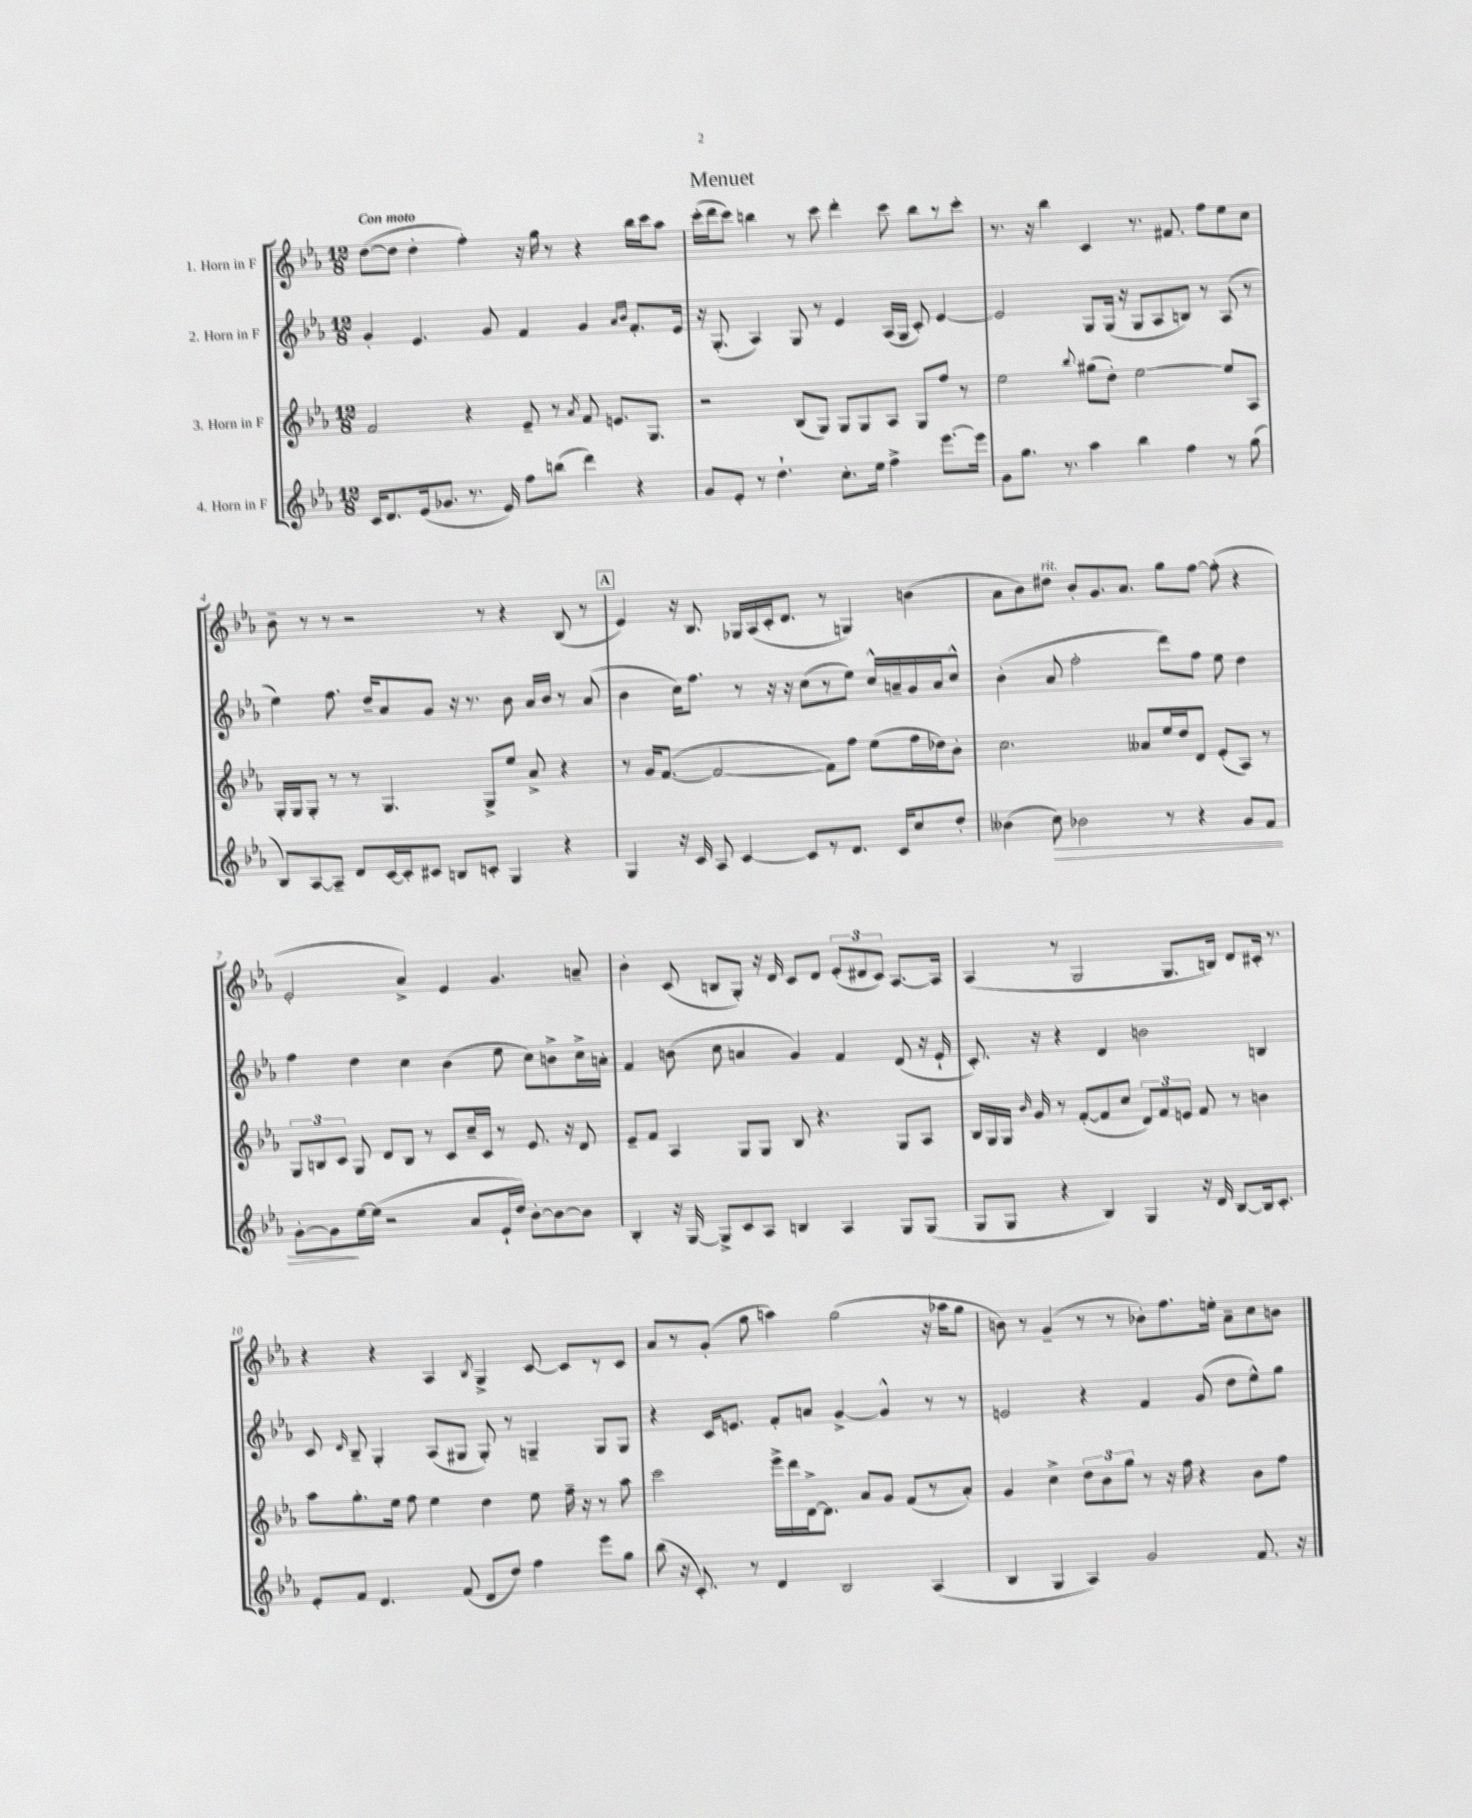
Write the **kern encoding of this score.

**kern	**kern	**kern	**kern
*staff4	*staff3	*staff2	*staff1
*clefG2	*clefG2	*clefG2	*clefG2
*k[b-e-a-]	*k[b-e-a-]	*k[b-e-a-]	*k[b-e-a-]
*M12/8	*M12/8	*M12/8	*M12/8
16c	2f	4g'	([8dd
8.d	.	.	.
.	.	.	8dd]
(16e-	.	4.e-	4dd'
8.g-	.	.	.
8.r	4r	.	4ff')
.	.	8g	.
16e-)	.	.	.
8ff	8e-~	4f	16r
.	.	.	16gg
(8bb	8r	.	8r
.	8qa-	.	.
4ddd)	8f	4g	4r
.	8.e	.	.
.	.	16qqa-	.
.	.	16qqb-	.
4r	.	8.f'	16bb-
.	8.G	.	16ccc
.	.	.	8aa-
.	.	16e-	.
=	=	=	=
8g	2r	16r	(16ccc'
.	.	(8.G'	16ddd
8e-'	.	.	8ccc)
8r	.	4A-)	4bb
4.dd`	.	.	.
.	(8B-	8G	8r
.	8G)	8r	8ccc
8.cc'	8G	4e-	4ddd'
.	8G	.	.
16ee-	.	.	.
4ff^	8A-	(16A-	8ccc
.	.	16G	.
.	8G	8c')	8bb
[8.eee-	8ff	[4e-	8r
.	8r	.	8ccc'
16eee-]	.	.	.
=	=	=	=
8g	2ee-	2e-]	8.r
8.gg	.	.	.
.	.	.	16r
.	.	.	4bb-
8.r	.	.	.
.	8qqbb-	.	.
4aa-	(8gg#	8G	4c
.	8dd')	(16G	.
.	.	16r	.
4bb-	[2ee-	8G	8.r
.	.	8A-	.
.	.	.	8.f#
4ff	.	8B)	.
.	.	8r	8ff
8r	8ee-]	(8A-	8ee-
(8gg	8A-	8r	8cc
=	=	=	=
8B-)	16G'	4ee-)	8b-~
.	16G	.	.
[8A-	8G'	.	8r
8A-~]	8r	8.ff	8r
8d	8r	.	2r
.	.	16dd~	.
[16c	4.G	8a-	.
16c']	.	.	.
8c#	.	8g	.
8B	.	16r	.
.	.	8.r	.
8c'	8G^	.	8r
4G	8ee-	8b-	4r
.	8a-^	16a-	.
.	.	16b-	.
4r	4r	8r	(8B-
.	.	(8a-	8r
=	=	=	=
4G	8r	4b-	4e-)
.	16g	.	.
.	([8.f	.	.
16r	.	16cc)	16r
16c	.	8.ff	8.B-
8A-	2f_	.	.
[4c	.	8r	16G-
.	.	.	(16A-
.	.	16r	16c'
.	.	16r	8.d
8c]	.	(8cc	.
8r	8f])	8r	8r
8.d	8ff	8ee-)	4G)
.	(8ee-	16cc^^	.
16c	.	16a~	.
8cc	16ff	16g	(4b
.	16dd-)	16a	.
8dd'	8b-'	8cc^^	.
=	=	=	=
(4b--	2.cc	(4b-'	8a-
.	.	.	8b-)
8cc)	.	8a-	8dd#
2b-	.	2ff'	8b-'
.	.	.	8.g
.	.	.	8.a-
.	8a--	.	.
8r	16ee-	8ddd)	8gg
.	16dd	.	.
4r	8d	8ff	[8ff
.	(8e-'	8ee-	(8ff']
8g	8A-)	4dd	4r
8f	8r	.	.
=	=	=	=
[8g'	12G	4ff	2e-'
.	12B	.	.
8g]	.	.	.
.	12c	.	.
[16ee-	8G	4dd	.
(16ee-]	.	.	.
2r	8d	.	.
.	8B	4cc	4a-^)
.	8r	.	.
.	8c	(4b-	4e-
8a-	16cc~	.	.
.	16c	.	.
16e-`	8r	8ee-	4.g
16dd)	.	.	.
[8b-'	8.e-	8cc)	.
8b-_	.	8b^	.
.	16r	.	.
8b-]	8d	16cc^	8a~
.	.	16a'	.
=	=	=	=
4B-'	8e-~	4f	4b-'
.	8f	.	.
16r	4A-	(8b	(8c
[16G	.	.	.
8G^]	.	8cc	8B
8c	8G	4a	8G')
8A-	8G	.	16r
.	.	.	16d
4B	8B-	4g)	8c
.	4.r	.	8d
4A-	.	4f	(12e-'
.	.	.	12d#
.	.	.	12c)
8G	8G	(8d	[8.A-
(8G	8A-	16r	.
.	.	16e-`	16A-]
=	=	=	=
8G	16B-	8.c')	(4A-
.	16G	.	.
8G	16G	.	.
.	16qqb-	.	.
.	16g	16r	.
4r	8r	4r	8r
.	([8f'	.	2G
4B-)	8f]	4d	.
.	8cc	.	.
4G	12d)	2b	.
.	12f	.	.
.	.	.	8.G
.	12e	.	.
16r	8f	.	.
16d	.	.	16B)
[8B-	8r	.	8d
16B-]	4b	4B	16c#'
8.c'	.	.	8.r
=	=	=	=
8e-'	8aa-	8c	4r
.	.	16qqd	.
8f	8.gg'	8B-~	.
4.d	.	4G'	4r
.	16ee-	.	.
.	8ff	.	.
.	4ee-	(8A-	4A-
(8f	.	8G#	.
.	.	.	8qB-
8d	4dd	8G#')	4G^
8dd)	.	8r	.
4ff	8ee-	4G~	[8c
.	16ff~	.	8c]
.	16r	.	.
8eee-	8r	8G	8r
8gg	8aa-	8G	8c
=	=	=	=
(8bb-	2ccc	4r	8a-
16r	.	.	8r
8.c')	.	.	.
.	.	16c	(8g'
.	.	8.e	.
8r	.	.	8gg
4d	16eee-^	8f'	4aa)
.	16ddd	.	.
.	[16d^	8a	.
.	8.d]	.	.
2B-	.	[4g^	(2gg
.	8a-	.	.
.	8g	4g^^]	.
.	(8f	.	.
(4A-	8r	8r	16r
.	.	.	16aa-
.	8a-')	8r	8gg
=	=	=	=
4B-	4g	2e	8b)
.	.	.	8r
4G	4cc^	.	(4g~
4A-)	12dd	4r	8r
.	12b-	.	.
.	.	.	8r
.	12gg	.	.
2g	8r	4f	8b-')
.	16r	.	8.ff
.	16ff	.	.
.	4r	(8g	.
.	.	.	16ee'
.	.	8dd	8a-~
8.f	8b-	8ee-^^)	8cc
.	8ff	8gg	8b
16r	.	.	.
==	==	==	==
*-	*-	*-	*-
